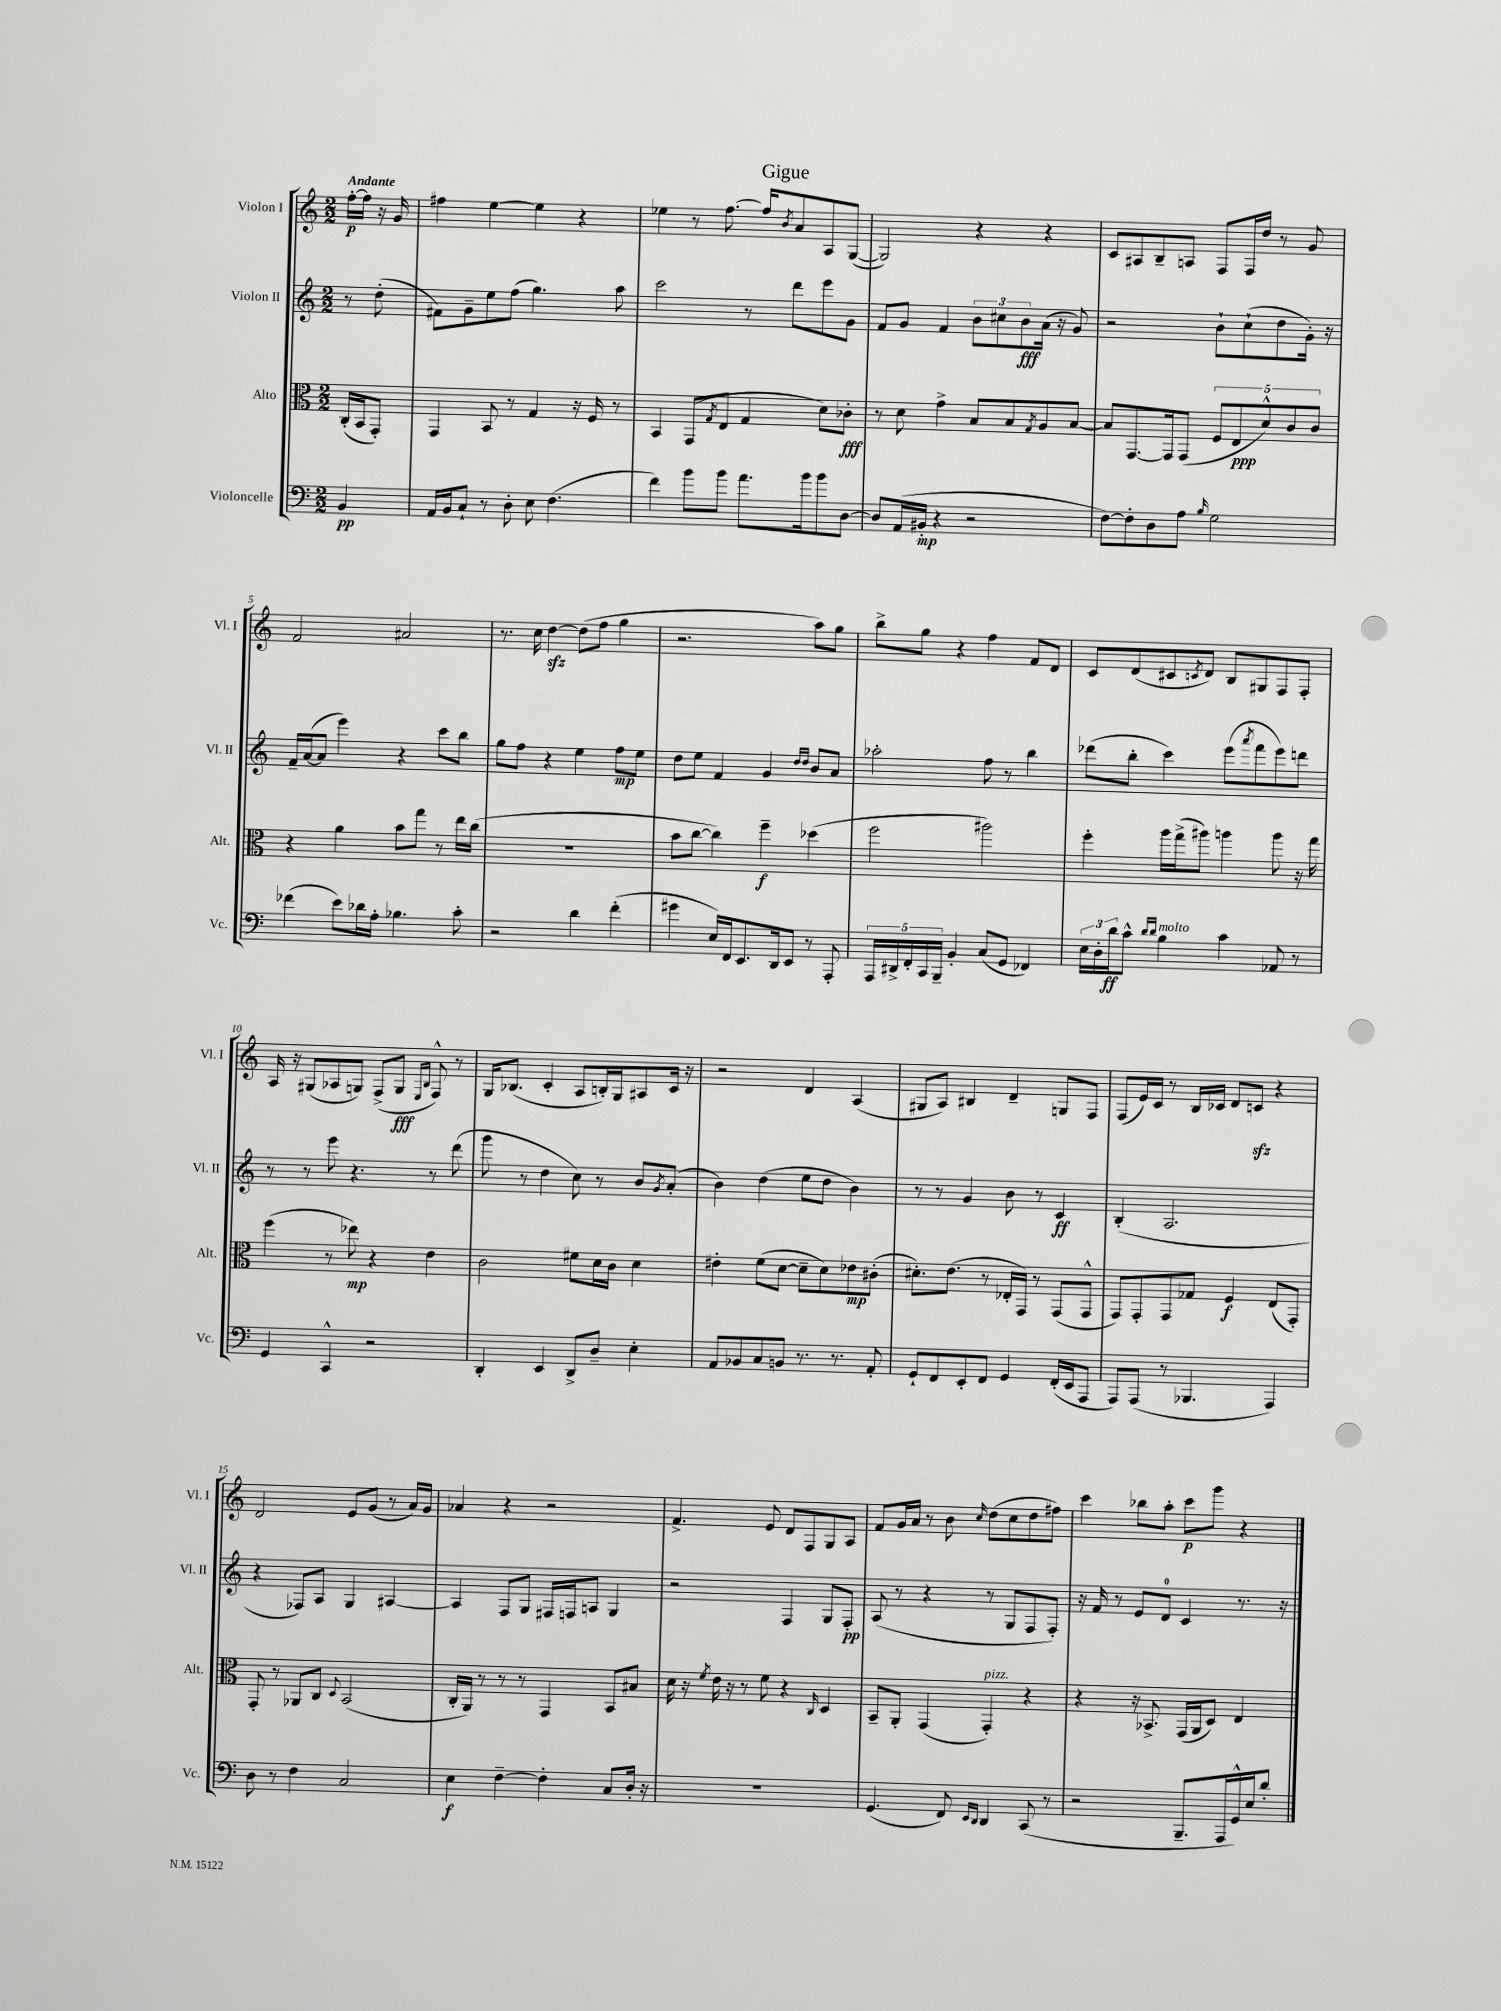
\header { title = "Gigue" }
<<
\new StaffGroup <<
\new Staff = "s0" \with { instrumentName = "Violon I" shortInstrumentName = "Vl. I" } {
    \clef treble \key c \major \numericTimeSignature \time 2/2 \partial 4 \tempo "Andante"
    f''16~-.\p f''16 r16 g'16 |
    fis''4 e''4~ e''4 r4 |
    ees''4 r8 f''8.~ f''16 \acciaccatura { b'8 } a'8 a8 g8~( |
    g2) r4 r4 |
    c'8 ais8 b8-- a8 f8 f16 d''16 r8 g'8 |
    f'2 ais'2 |
    r8. c''16 d''4~\sfz d''8( f''8 g''4 |
    r2. a''8) g''8 |
    b''8-> g''8 r4 f''4 f'8 d'8 |
    c'8 d'8( cis'8 \acciaccatura { c'8 } d'8) b8 gis8 f8 f8-. |
    a16 r16 gis8( aes8 g8) f8->( g8\fff \grace { e16 b16 } f8-^) r8 |
    g16 bes8.( c'4-. a8 b16-.) g16 ais8 c'16 r16 |
    r2 d'4 a4( |
    gis8 a8) bis4 d'4-- g8 f8 |
    f8( e'16) c'16 r8 b16 ces'16 d'8 c'8\sfz r4 |
    d'2 e'8 g'8( r8 a'16) g'16 |
    aes'4 r4 r2 |
    f'4.-> e'8 d'8 f8 g8 a8 |
    f'8 g'16 a'16 r8 b'8 \grace { c''16 } d''8( c''8 d''8 fis''8) |
    c'''4 bes''8 a''8-. c'''8\p g'''8 r4 \bar "|." |
}
\new Staff = "s1" \with { instrumentName = "Violon II" shortInstrumentName = "Vl. II" } {
    \clef treble \key c \major \numericTimeSignature \time 2/2 \partial 4
    r8 d''8-.( |
    fis'8) g'8-- e''8 f''8( g''4.) a''8 |
    c'''2 r8 d'''8 e'''8 g'8 |
    f'8 g'8 f'4 \tuplet 3/2 { b'8 cis''8 b'8\fff } a'16( r16 g'8) |
    r2 b'8-! c''8-!( d''8 g'16-.) r16 |
    f'16-- a'16~( a'8 e'''4) r4 c'''8 b''8 |
    g''8 f''8 r4 e''4 f''8\mp e''8 |
    d''8 e''8 f'4 g'4 \grace { d''16 d''16 } b'8 a'8 |
    aes''2-. f''8 r8 b''4 |
    des'''8( b''8-. c'''4) e'''8( \acciaccatura { a'''8 } f'''8 e'''8) d'''8 |
    r8 r8 e'''8 r4. r8 d'''8( |
    g'''8 r8 d''4 c''8) r8 b'8 \acciaccatura { g'8 } a'8-.( |
    b'4) d''4( e''8 d''8 b'4) |
    r8 r8 g'4 b'8 r8 c'4\ff |
    b4-.( a2. |
    r4 fes8) a8 g4 ais4~ |
    ais4 f8 g8 fis16 f16 a8 g4 |
    r2 f4 g8 f8-.\pp |
    a8( r8 r4 r8 g8 f8 f8-.) |
    r16 f'16 r8 e'8 d'8-0 c'4 r8. r16 \bar "|." |
}
\new Staff = "s2" \with { instrumentName = "Alto" shortInstrumentName = "Alt." } {
    \clef alto \key c \major \numericTimeSignature \time 2/2 \partial 4
    c16-.( b,16 g,8-.) |
    g,4 b,8 r8 g4 r16 f16 r8 |
    b,4 g,8( \acciaccatura { g8 } e8 g4 d'8) ces'8-.\fff |
    r8 d'8 g'4-> b8 b8 \acciaccatura { g8 } a8 b8~ |
    b8 g,8.~ g,16 g,8( \tuplet 5/4 { f8 e8\ppp d'8-^) c'8 c'8 } |
    r4 a'4 b'8 g''8 r8 e''16 c''16( |
    R1 |
    b'8 c''8~ c''4) f''4--\f des''4( |
    f''2 ais''2) |
    f''4-. a''16 g''16->( ais''8) a''4 a''8 r16 g''16 |
    f''4( r8 ees''8\mp) r4 e'4 |
    c'2 fis'8 d'16 c'16 d'4 |
    eis'4-. f'8( d'8~ d'8-- d'8) ees'8\mp cis'8-.( |
    dis'8.-.) e'8.( r8 ees16-. g,16) r8 g,8( g,8-^ |
    g,8) g,8-. g,8 ges8 f4\f e8( g,8-.) |
    g,8-. r8 aes,8 c8 \appoggiatura { d8 } b,2( |
    c16-. a,16) r8 r8 r8 g,4 b,8 bis8 |
    d'16 r16 \acciaccatura { f'8 } e'16 r16 r8 f'8 r4 \grace { c16 } d4 |
    b,8-- a,8-. g,4( g,4-.^\markup { \italic "pizz." }) r4 |
    r4 r16 bes,8.-> g,16( a,16 d8) e4 \bar "|." |
}
\new Staff = "s3" \with { instrumentName = "Violoncelle" shortInstrumentName = "Vc." } {
    \clef bass \key c \major \numericTimeSignature \time 2/2 \partial 4
    b,4\pp |
    a,16 b,16 c8-! r8 d8-. e8 f4.( |
    f'4) b'8 b'8 a'8. b'16 b'8 d8~ |
    d8 a,16( bis,16-.\mp r4 r2 |
    f8~) f8-. d8 a8 \grace { b16 } g2 |
    fes'4( e'8) des'16 a16-. bes4. c'8-. |
    r2 d'4 f'4-.( |
    gis'4 e16) f,16 e,8. d,16 e,8 r8 a,,8-. |
    \tuplet 5/4 { a,,16 dis,16-> f,16-. c,16 b,,16-- } b,4-. c8( g,8 fes,4) |
    \tuplet 3/2 { e16 d16-. d'16\ff } c'8-^ \grace { d'16 d'16 } b4^\markup { \italic "molto" } c'4 aes,8 r8 |
    g,4 c,4-^ r2 |
    d,4-. e,4 d,8-> d8-- e4-. |
    a,8 bes,8 c8 b,8 r8. r8. a,8-. |
    g,8-! f,8 e,8-. f,8 g,4 f,16-.( e,16 a,,8 |
    a,,8) a,,8( r8 bes,,4. a,,4) |
    d8 r8 f4 c2 |
    e4\f f4~-- f4-. c8 d16-. r16 |
    R1 |
    g,4.( f,8) \grace { e,16 d,16 } d,4 c,8( r8 |
    r2 b,,8.-- a,,16 g,16-^) e16 d'8-. \bar "|." |
}
>>
>>
